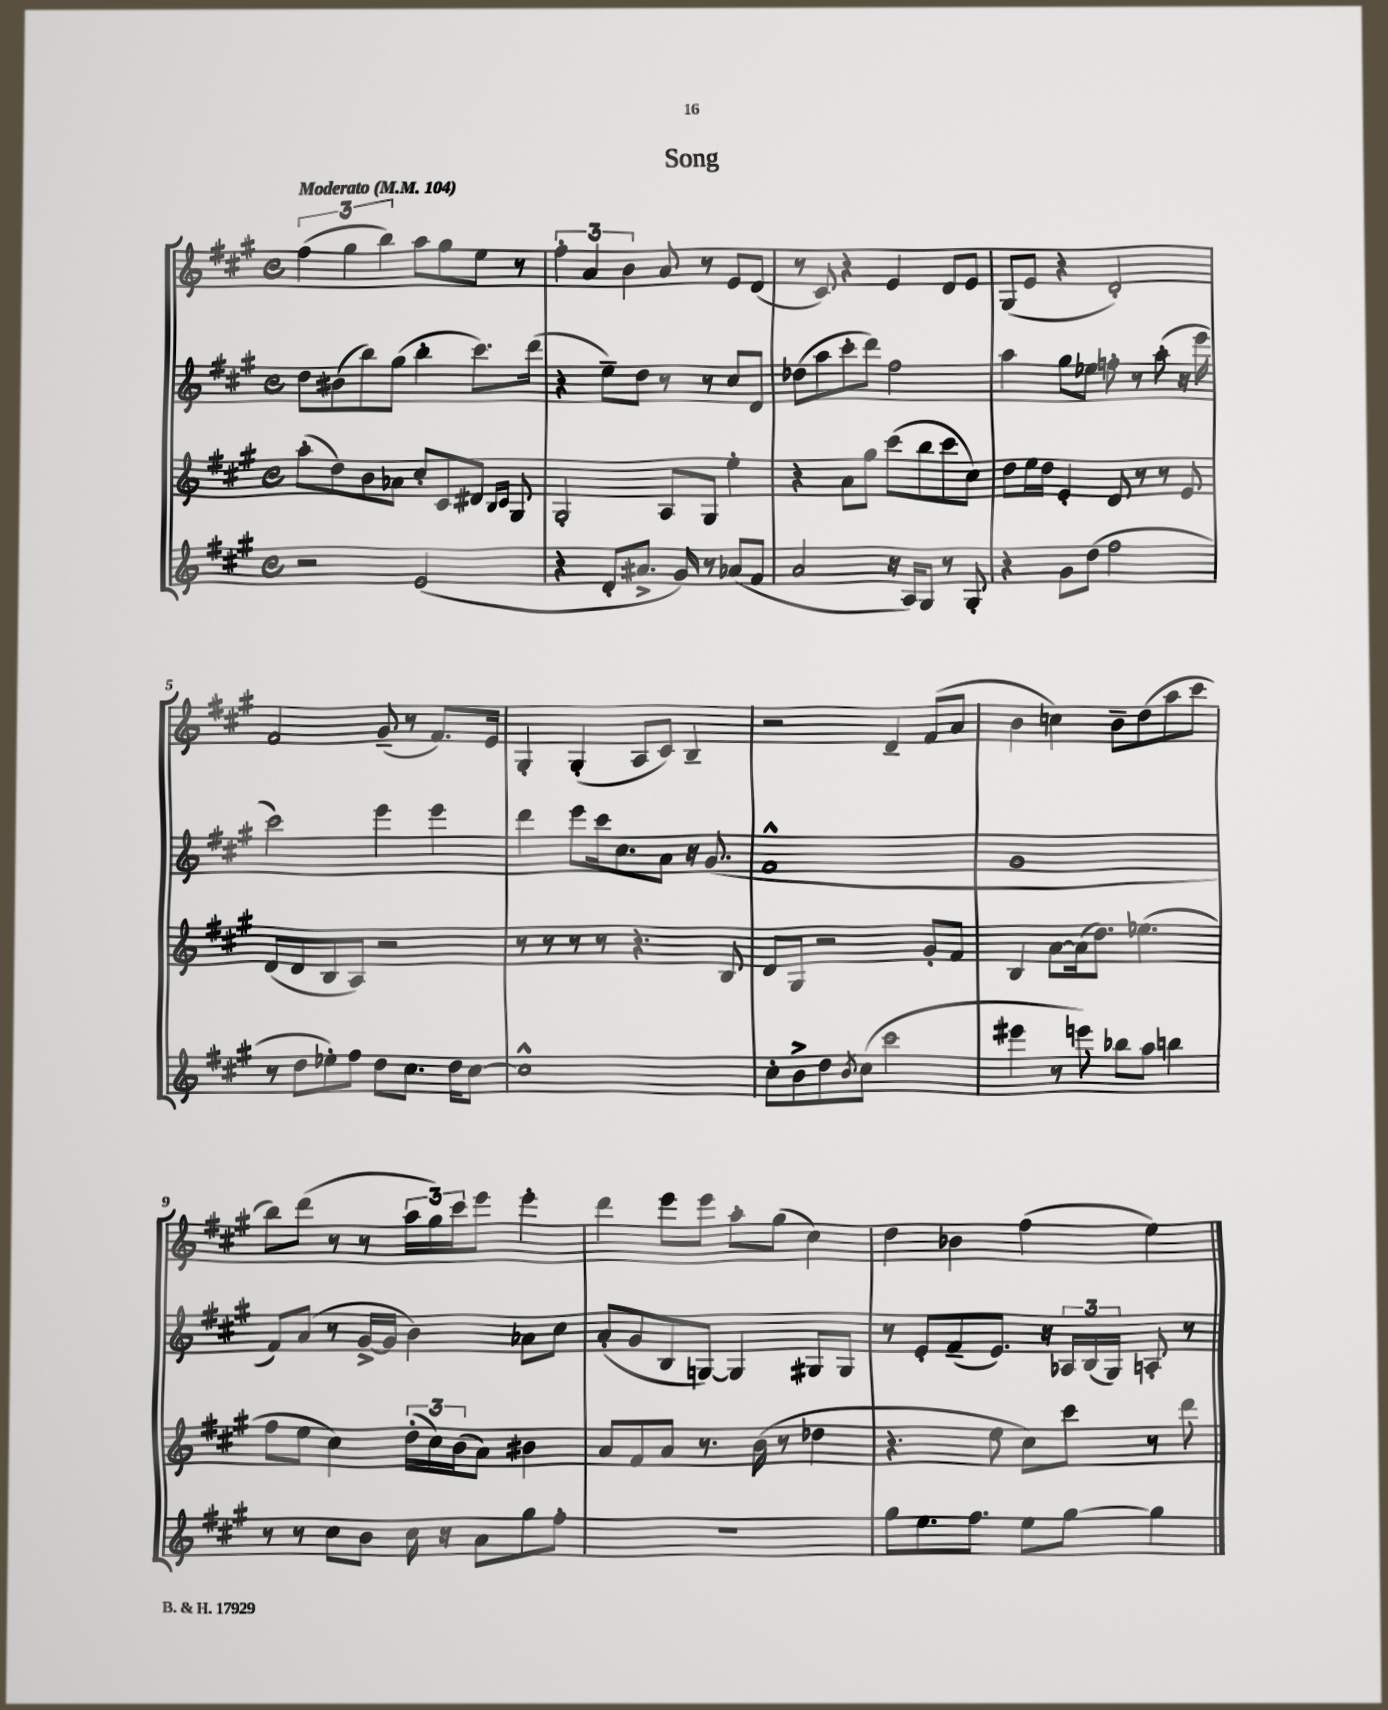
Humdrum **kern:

**kern	**kern	**kern	**kern
*part4	*part3	*part2	*part1
*staff4	*staff3	*staff2	*staff1
*clefG2	*clefG2	*clefG2	*clefG2
*k[f#c#g#]	*k[f#c#g#]	*k[f#c#g#]	*k[f#c#g#]
*M4/4	*M4/4	*M4/4	*M4/4
*met(c)	*met(c)	*met(c)	*met(c)
*MM104	*MM104	*MM104	*MM104
=1	=1	=1	=1
!	!	!	!LO:TX:a:B:t=Moderato
2r	(8aa'\L	8dd\L	(6ff#\
.	8dd\)	(8b#X\	.
.	.	.	6gg#\
.	8b\	8bb\)	.
.	.	.	6bb\)
.	8a-X\J	(8gg#\J	.
(2e/	8cc#'/L	4bb'\	8aa\L
.	8c#/	.	8gg#\
.	8d#X/J	8.ccc#\L)	8ee\J
.	16qqB/LL	.	.
.	16qqc#/JJ	.	.
.	8G#/	.	8r
.	.	(16ddd\Jk	.
=2	=2	=2	=2
4r	2G#'/	4r	6ff#'\
.	.	.	6a/
8d'/L	.	8ee~\L)	.
.	.	.	6b\
8.a#X^/J	.	8dd\J	.
.	8A/L	8r	8a/
16g#/)	.	.	.
8r	8G#/J	8r	8r
(8a-X/L	4ee'\	8cc#/L	8e/L
8f#/J	.	8d/J	(8d/J
=3	=3	=3	=3
2a/	4r	(8dd-X\L	8r
.	.	8aa\	8c#/)
.	8a\L	8ccc#'\	4r
.	8gg#\J	8ddd\J)	.
16r	(8ccc#\L	2ff#\	4e/
16A/KL)	.	.	.
8G#/J	8bb\	.	.
8r	8ccc#\	.	8d/L
8G#'/	8cc#\J)	.	8e/J
=4	=4	=4	=4
4r	8dd\L	4aa\	(8G#/L
.	16ee\L	.	8e/J
.	16dd\JJ	.	.
8g#\L	4e'/	8gg#\L	4r
(8dd\J	.	8ee-X\J	.
2ff#\	8d/	8ffn'\	2d'/)
.	8r	8r	.
.	8r	(8aa'\	.
.	8e/	16r	.
.	.	16eee\	.
!!LO:LB:g=z
=5	=5	=5	=5
8r	(8d/L	2ccc#\)	2f#/
8dd\L	8d/	.	.
8ee-X'\)	8B/	.	.
8ff#\J	8A/J)	.	.
8dd\L	2r	4eee\	(8g#~/
8.cc#\J	.	.	8r
.	.	4eee\	8.f#/L)
16dd\KL	.	.	.
[8cc#\J	.	.	.
.	.	.	16e/Jk
=6	=6	=6	=6
1cc#^^]	8r	4ddd\	4G#'/
.	8r	.	.
.	8r	8eee\L	(4G#'/
.	8r	16ccc#\k	.
.	.	8.cc#\	.
.	4.r	.	8A/L
.	.	8a\J	8c#/J)
.	.	16r	4B~/
.	.	(8.g#/	.
.	8B/	.	.
=7	=7	=7	=7
8cc#'\L	8d/L	1f#^^	2r
8b^\	8G#/J	.	.
8dd\	2r	.	.
8qb/	.	.	.
(8cc#\J	.	.	.
2ccc#\	.	.	4d~/
.	8g#'/L	.	(8f#/L
.	8f#/J	.	8a/J
=8	=8	=8	=8
4eee#X\	4B/	1g#	4b\
8r	[8a\L	.	4ccn\)
8eeen\)	(16a\k]	.	.
.	8.dd\J)	.	.
8bb-X\L	.	.	8b~\L
8aa\J	(4.ee-X\	.	(8dd\
4bbn\	.	.	8aa\
.	.	.	8ccc#\J
!!LO:LB:g=z
=9	=9	=9	=9
8r	8ff#\L	8f#/L)	8bb\L)
8r	8ee\J	(8a/J	(8ddd\J
8cc#\L	4cc#\)	8r	8r
8b\J	.	[16g#^/LL	8r
.	.	16g#/JJ]	.
16cc#\	(24dd'\LL	4b\)	24aa\LL
.	24cc#\)	.	24gg#\)
16r	.	.	.
.	(24b\J	.	24ccc#\J
8a\L	8a\J)	.	8eee\J
8gg#\	4b#X\	8a-X\L	4eee'\
8ff#'\J	.	8cc#\J	.
=10	=10	=10	=10
1r	8a/L	(8a'/L	4ddd\
.	8f#/	8g#/	.
.	8a/J	8B/	8eee\L
.	8.r	[8Gn/J)	8eee\J
.	.	4G/]	8aa'\L
.	(16b\	.	.
.	8r	.	(8gg#\J
.	4dd-X\	8G#X/L	4cc#\)
.	.	8G#/J	.
=11	=11	=11	=11
8gg#\L	4.r	8r	4dd\
8.ee\	.	8e'/L	.
.	.	(8f#~/	4b-X\
8.ff#\J	.	.	.
.	8ee\	8.e/J)	.
8ee\L	8cc#\L)	.	(4ff#\
.	.	16r	.
[8gg#\J	8ccc#\J	24A-X/LL	.
.	.	(24B/	.
.	.	24G#/JJ)	.
4gg#\]	8r	8An'/	4ee\)
.	8ddd\	8r	.
==	==	==	==
*-	*-	*-	*-
